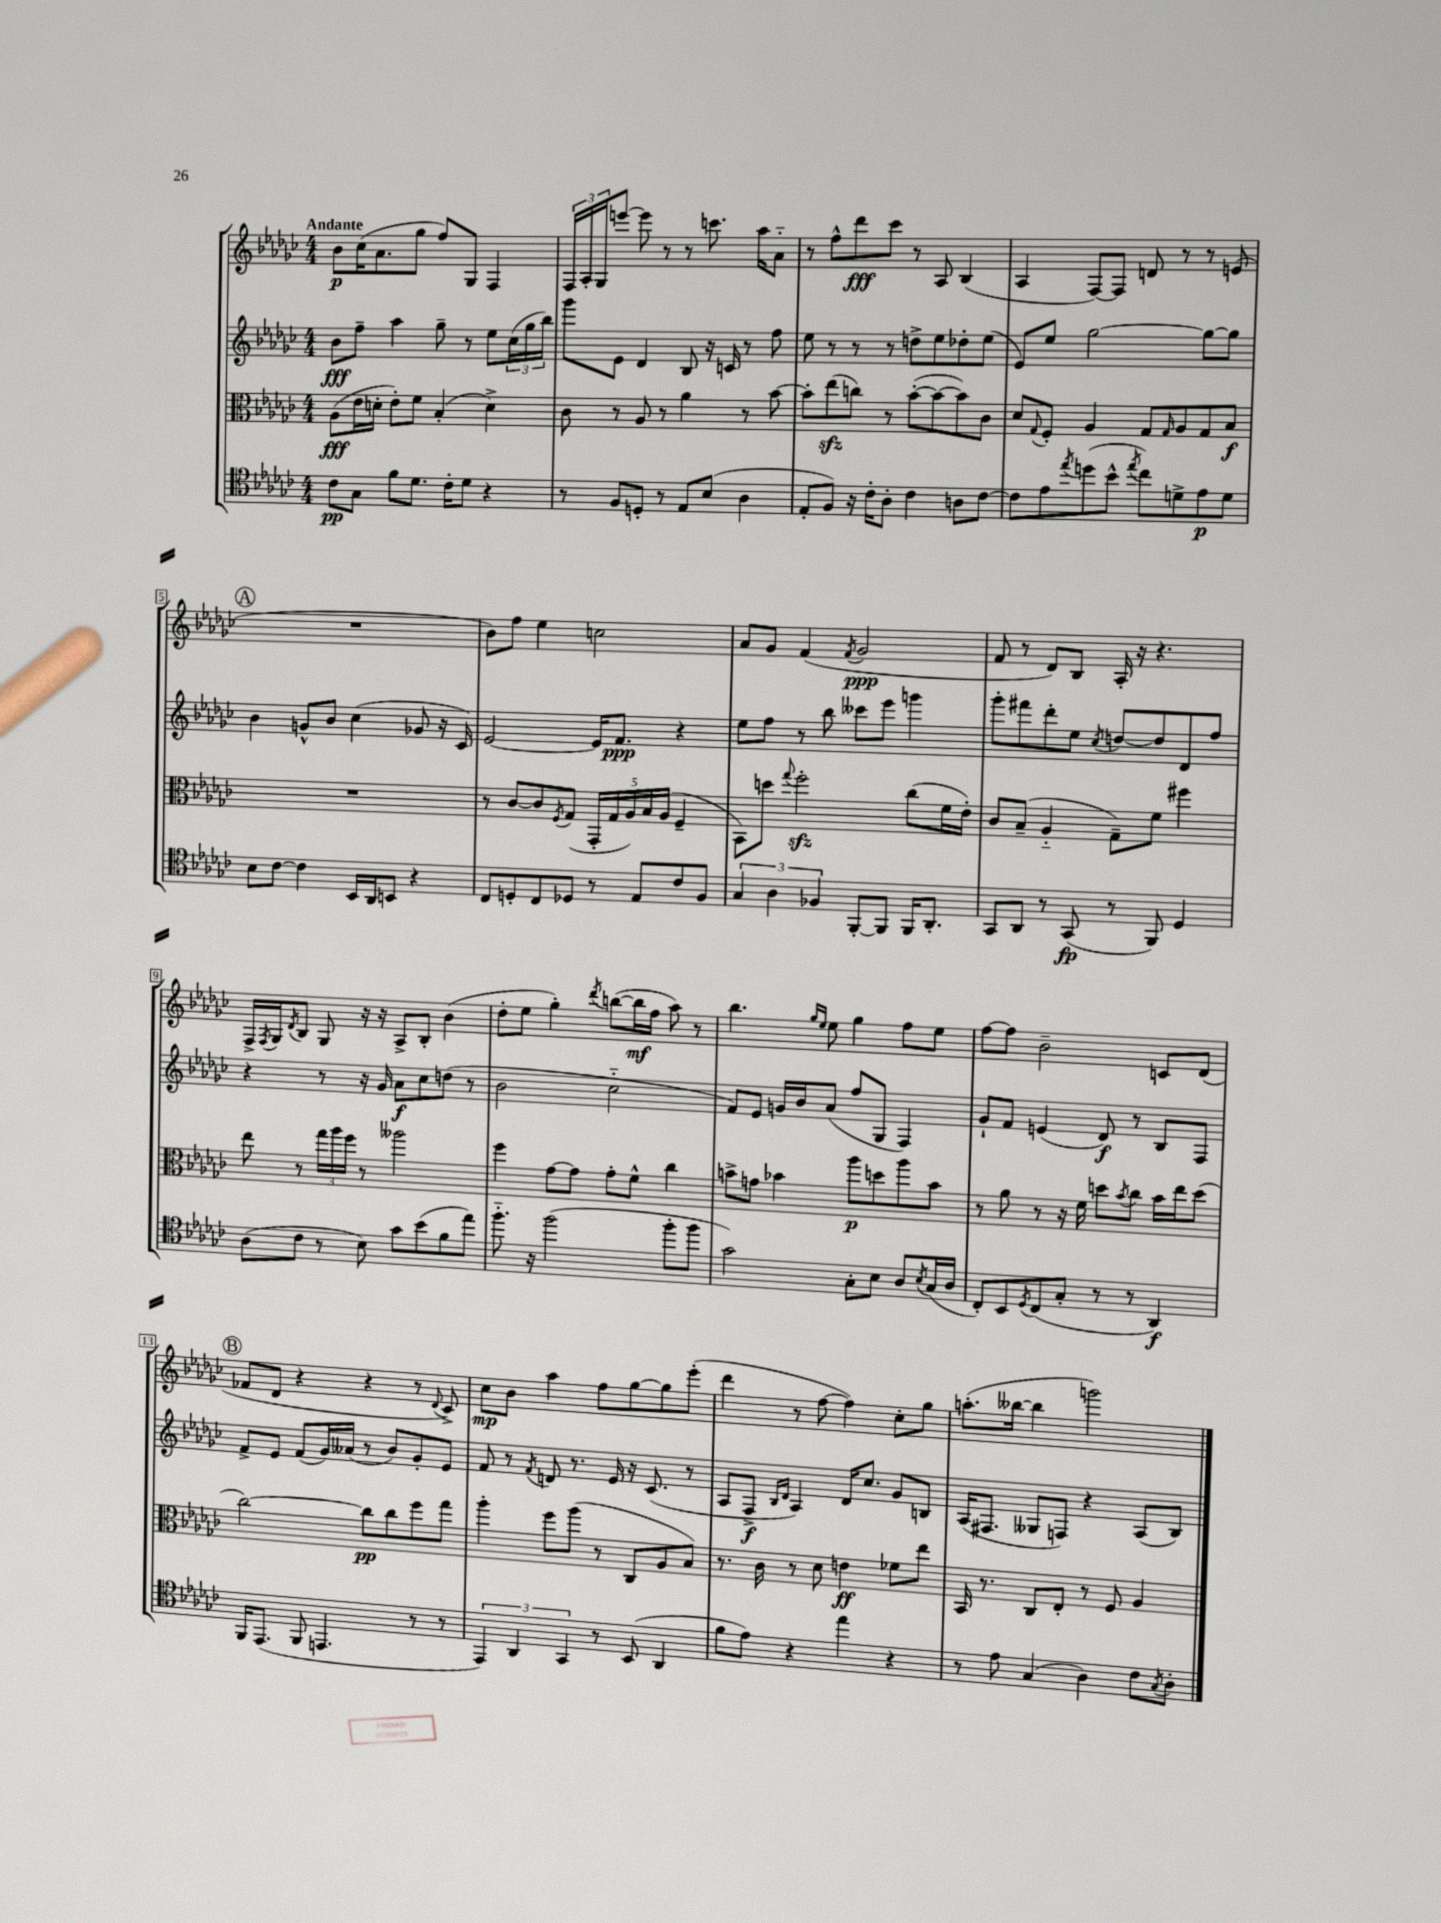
<<
\new StaffGroup <<
\new Staff = "s0" {
    \clef treble \key ges \major \numericTimeSignature \time 4/4 \tempo "Andante"
    bes'8\p ces''16( aes'8. ges''8 f''8) ges8 f4 |
    \tuplet 3/2 { f16 aes16-. ges16 } e'''8~ e'''8 r8 r8 c'''8. aes''16 aes'8-_ |
    r8 f''8-^ des'''8\fff ces'''8 r8 aes8 bes4( |
    aes4 f8~) f8 d'8 r8 r8 e'8( |
    \mark \markup { \circle "A" } R1 |
    bes'8) f''8 ees''4 c''2 |
    aes'8 ges'8 f'4( \acciaccatura { f'8 } ges'2\ppp |
    f'8 r8 des'8) bes8 aes16-. r16 r4. |
    f16-> \acciaccatura { f8 } ges16 \acciaccatura { des'8 } bes8 ges8 r16 r16 aes8-> bes8-. bes'4( |
    des''8-. ees''8 ges''4-.) \acciaccatura { des'''8 } b''8~( b''16\mf f''16 aes''8) r8 |
    bes''4. \grace { ges''16 ees''16 } ees''8 ges''4 f''8 ees''8 |
    f''8~ f''8 bes'2-- c'8 des'8( |
    \mark \markup { \circle "B" } fes'8 des'8 r4 r4 r8 \appoggiatura { des'8 } ces'8->) |
    ces''8\mp bes'8 aes''4 f''8 ges''8~ ges''8 ees'''8-.( |
    des'''4 r8 f''8~ f''4) ces''8-. ges''8 |
    a''8.-.( beses''16~ beses''4 g'''2) \bar "|." |
}
\new Staff = "s1" {
    \clef treble \key ges \major \numericTimeSignature \time 4/4
    bes'8\fff f''8-- aes''4 ges''8-- r8 ees''8 \tuplet 3/2 { ces''16( ges''16 bes''16) } |
    ges'''8 ees'8 des'4 bes8 r16 c'16 r8 f''8 |
    ees''8 r8 r8 r8 d''8-> ees''8 des''8-. ees''8( |
    ees'8) ees''8 ges''2~ ges''8~ ges''8 |
    \mark \markup { \circle "A" } bes'4 g'8-^ bes'8 ces''4( ges'8 r16 ces'16) |
    ees'2~ ees'16 f'8.\ppp r4 |
    ees''8 f''8 r8 bes''8 ceses'''8 ees'''8 g'''4 |
    ges'''8-. fis'''8 des'''8-. ees''8 \acciaccatura { ces''8 } d''8~ d''8 des'8 f''8 |
    r4 r8 r16 ges'16 aes'8\f ces''8 d''8( r8 |
    bes'2 ces''2-_ |
    f'8) ees'8 g'16 bes'16 aes'8( f''8 ges8 f4) |
    ges'8-! f'8 e'4( des'8\f) r8 bes8 f8 |
    \mark \markup { \circle "B" } f'8-> ees'8 f'8( ges'16) aeses'16( r8 bes'8) ges'8-. ees'8 |
    f'8 r8 \acciaccatura { f'8 } d'8 r8. ees'16 r16 ces'8.( r8 |
    aes8 f8->\f \grace { bes16 des'16 } aes4) des'16 ces''8. ges'8 b8 |
    aes16( fis8. geses8 f8) r4 aes8( bes8) \bar "|." |
}
\new Staff = "s2" {
    \clef alto \key ges \major \numericTimeSignature \time 4/4
    aes8\fff( ees'16 d'16-. ees'8-.) f'8 bes4-.( d'4->) |
    ces'8 r8 aes8 r8 aes'4 r8 bes'8~ |
    bes'8-. ees''8\sfz( c''8) r8 bes'8~-.( bes'8~ bes'8) ces'8 |
    des'8 \appoggiatura { ges8 } f8-. aes4 ges8 \grace { ges16 } aes8 ges8 bes8\f |
    \mark \markup { \circle "A" } R1 |
    r8 ces'8~ ces'8 \acciaccatura { f8 } ges8( \tuplet 5/4 { ges,16-. ges16 aes16) bes16 aes16( } f4-- |
    bes,8) d''8 \appoggiatura { ges''8 } f''2-.\sfz ces''8( f'16 ees'16-.) |
    ces'8 bes8--( aes4-_ ges8--) f'8 fis''4 |
    ees''8 r8 \tuplet 3/2 { ges''16 aes''16 f''16 } r8 aeses''2 |
    f''4 ges'8~ ges'8 ges'8-. f'8-^ ces''4 |
    b'8-> g'8 bes'4 aes''8\p d''8 aes''8 bes'8 |
    r8 aes'8 r8 r16 f'16 d''8 \acciaccatura { bes'8 } ces''8 bes'16 ees''16 d''8( |
    \mark \markup { \circle "B" } ces''2~) ces''8\pp ces''8 f''8 ges''8 |
    aes''4-. f''8 aes''8( r8 ces8 aes8 bes8) |
    r8. ces'16 r8 des'8 e'4\ff fes'8 ees''8 |
    bes,16 r8. ces8 ees8-. r8 f8 aes4 \bar "|." |
}
\new Staff = "s3" {
    \clef tenor \key ges \major \numericTimeSignature \time 4/4
    ces'8\pp ges8 f'8 des'8. ces'16-. des'8 r4 |
    r8 f8 d8-. r8 ees8 bes8( aes4 |
    ees8-. f8) r16 ces'16-. aes8-. ces'4 a8 ces'8~ |
    ces'8 ees'8 \acciaccatura { ees''8 } d''8( bes'8-^ \acciaccatura { ees''8 } ces''8) d'8-> ees'8\p d'8 |
    \mark \markup { \circle "A" } bes8 ces'8~ ces'4 bes,16 aes,16 b,8 r4 |
    ces8 d8-. ces8 des8 r8 ees8 ces'8 f8 |
    \tuplet 3/2 { ges4 aes4 fes4 } f,8~-. f,8 f,16 aes,8.-. |
    ges,8 aes,8 r8 ges,8\fp( r8 f,8) des4 |
    aes8( ces'8 r8 bes8) ges'8 bes'8( f'8 ees''8) |
    f''8.-_ r16 f''2( f''8-. f''8 |
    ges'2) ges8-. bes8 aes8 \acciaccatura { bes8 } ges16( aes16 |
    ces8-.) bes,8 \acciaccatura { des8 } ces8( ges8-. r8 r8 aes,4\f) |
    \mark \markup { \circle "B" } f,16 ees,8.( f,8 e,4. r8 r8 |
    \tuplet 3/2 { ees,4) aes,4 ges,4 } r8 bes,8( aes,4 |
    f'8 ees'8) r4 ees''4 r4 |
    r8 ees'8 ges4( aes4) ces'8 \acciaccatura { ges8 } aes8-. \bar "|." |
}
>>
>>
\layout { \context { \Score \override BarNumber.stencil = #(make-stencil-boxer 0.1 0.3 ly:text-interface::print) } }
